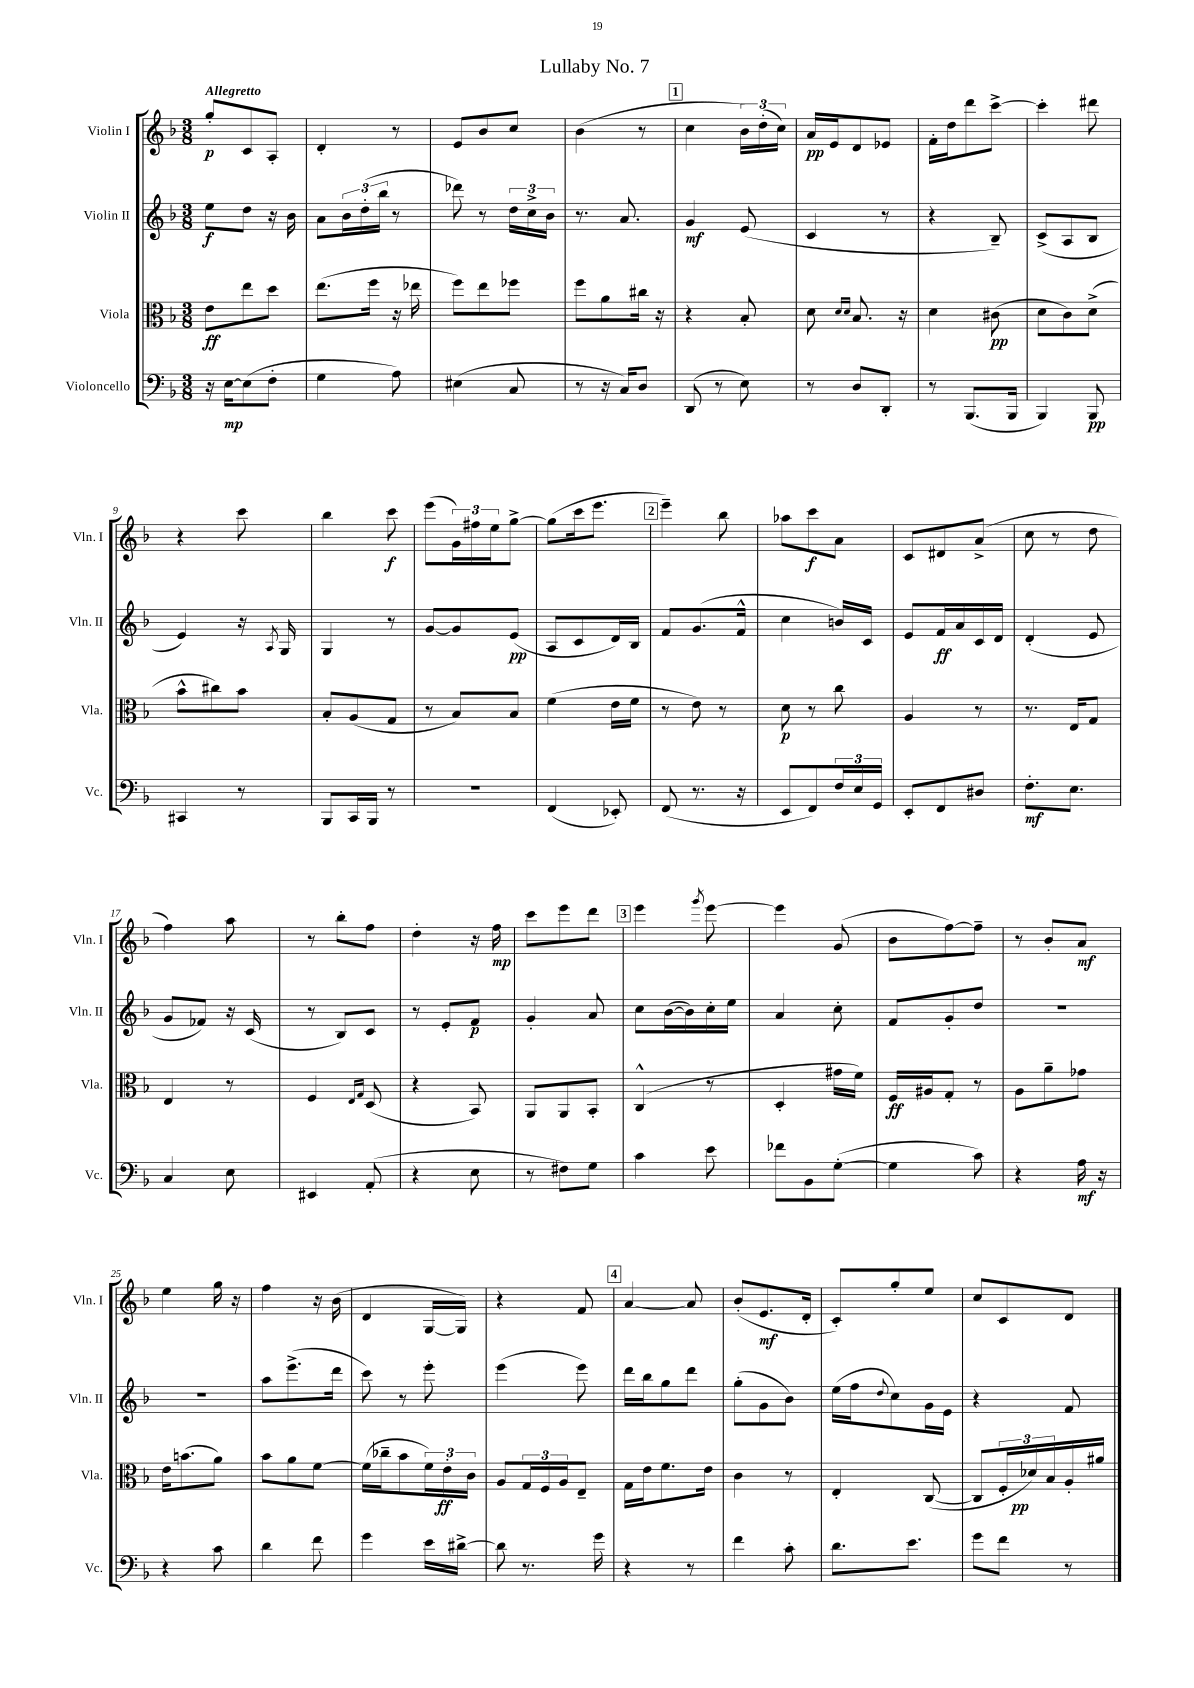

**kern	**kern	**kern	**kern
*staff4	*staff3	*staff2	*staff1
*clefF4	*clefC3	*clefG2	*clefG2
*k[b-]	*k[b-]	*k[b-]	*k[b-]
*M3/8	*M3/8	*M3/8	*M3/8
16r	8e\L	8ee\L	8gg'/L
[16E\LK	.	.	.
(8E\]	8ee\	8dd\J	8c/
8F'\J	8dd\J	16r	8A'/J
.	.	16b-\	.
=	=	=	=
4G\	(8.ee\L	8a\L	4d'/
.	.	24b-\L	.
.	.	(24dd'\	.
.	16ff\Jk	.	.
.	.	24bb-\JJ	.
8A\)	16r	8r	8r
.	16ee-\	.	.
=	=	=	=
(4E#\	8ff\L)	8ddd-\)	8e/L
.	8ee\	8r	8b-/
8C/	8ff-\J	24dd\LL	8cc/J
.	.	24cc^\	.
.	.	24b-\JJ	.
=	=	=	=
8r	8ff\L	8.r	(4b-\
16r	8a\	.	.
16C/LK)	.	8.a/	.
8D/J	16cc#\Jk	.	8r
.	16r	.	.
=	=	=	=
(8DD/	4r	4g/	4cc\
8r	.	.	.
8E\)	8B-'/	(8e/	24b-\LL)
.	.	.	(24dd'\
.	.	.	24cc\JJ)
=	=	=	=
8r	8d\	4c/	16a/LL
.	.	.	16e/J
.	16qqd/LL	.	.
.	16qqd/JJ	.	.
8D/L	8.B-/	.	8d/
8DD'/J	.	8r	8e-/J
.	16r	.	.
=	=	=	=
8r	4d\	4r	16f'\LL
.	.	.	16dd\J
(8.BBB-/L	.	.	8ddd\
.	(8c#\	8B-~/)	[8ccc^\J
16BBB-/Jk	.	.	.
=	=	=	=
4BBB-/)	8d\L	(8c^/L	4ccc'\]
.	8c\)	8A/	.
8BBB-/	(8d^\J	8B-/J	8ddd#\
=	=	=	=
4CC#/	8b-^^\L	4e/)	4r
.	8cc#\)	.	.
8r	8b-\J	16r	8ccc\
.	.	8qA/	.
.	.	16G/	.
=	=	=	=
8BBB-/L	8B-'/L	4G/	4bb-\
16CC/L	(8A/	.	.
16BBB-/JJ	.	.	.
8r	8G/J	8r	8ccc\
=	=	=	=
4.r	8r	[8g/L	(8eee\L
.	8B-/L)	8g/]	24g\L)
.	.	.	24ff#\
.	.	.	24ee\J
.	8B-/J	(8e/J	[8gg^\J
=	=	=	=
(4FF/	(4f\	8A/L	(8gg\]L
.	.	8c/	16ccc\k
.	.	.	8.eee\J
8EE-'/)	16e\LL	16d/L)	.
.	16f\JJ	16B-/JJ	.
=	=	=	=
(8FF/	8r	8f/L	4eee~\)
8.r	8e\)	(8.g/	.
.	8r	.	8bb-\
16r	.	16f^^/Jk	.
=	=	=	=
8EE/L	8d\	4cc\	8aa-\L
8FF/)	8r	.	8ccc\
24F/L	8cc\	16b/LL)	8a\J
24E/	.	.	.
.	.	16c/JJ	.
24GG/JJ	.	.	.
=	=	=	=
8EE'/L	4A/	8e/L	8c/L
8FF/	.	16f/L	8d#/
.	.	16a/	.
8D#/J	8r	16c/	(8a^/J
.	.	16d/JJ	.
=	=	=	=
8.F'\L	8.r	(4d'/	8cc\
.	.	.	8r
8.E\J	16E/LK	.	.
.	8G/J	8e/	8dd\
=	=	=	=
4C/	4E/	8g/L	4ff\)
.	.	8f-/J)	.
8E\	8r	16r	8aa\
.	.	(16c/	.
=	=	=	=
4EE#/	4F/	8r	8r
.	.	8B-/L)	8bb-'\L
.	16qqE/LL	.	.
.	16qqG/JJ	.	.
(8AA'/	(8D/	8c/J	8ff\J
=	=	=	=
4r	4r	8r	4dd'\
.	.	8e'/L	.
8E\	8BB-/)	8f/J	16r
.	.	.	16ff\
=	=	=	=
8r	8AA/L	4g'/	8ccc\L
8F#\L)	8AA/	.	8eee\
8G\J	8BB-'/J	8a/	8ddd\J
=	=	=	=
4c\	(4C^^/	8cc\L	4eee\
.	.	([16b-\L	.
.	.	16b-\])	.
.	.	.	8qggg/
8e\	8r	16cc'\	[8eee\
.	.	16ee\JJ	.
=	=	=	=
8f-\L	4D'/	4a/	4eee\]
8BB-\	.	.	.
([8G'\J	16g#\LL	8cc'\	(8g/
.	16f\JJ)	.	.
=	=	=	=
4G\]	16F/LL	8f/L	8b-\L
.	16A#/J	.	.
.	8G'/J	8g'/	[8ff\)
8c\)	8r	8dd/J	8ff~\]J
=	=	=	=
4r	8A\L	4.r	8r
.	8a~\	.	8b-'/L
16A\	8g-\J	.	8a/J
16r	.	.	.
=	=	=	=
4r	16e\LK	4.r	4ee\
.	(8.b\	.	.
8c\	8a\J)	.	16gg\
.	.	.	16r
=	=	=	=
4d\	8b-\L	8aa\L	4ff\
.	8a\	(8.eee^\	.
8f\	[8f\J	.	16r
.	.	16ddd\Jk	(16b-\
=	=	=	=
4g\	(16f\]LL	8ccc\)	4d/
.	16cc-~\J	.	.
.	8b-\	8r	.
16e\LL	24f\L)	8eee'\	[16G/LL
.	24e'\	.	.
[16d#^\JJ	.	.	16G/]JJ)
.	24c\JJ	.	.
=	=	=	=
8d#\]	8A/L	(4eee\	4r
8.r	24G/L	.	.
.	24F/	.	.
.	24A/J	.	.
.	8E~/J	8eee\)	8f/
16g\	.	.	.
=	=	=	=
4r	16G\LL	16ddd\LL	[4a/
.	16e\J	16bb-\J	.
.	8.f\	8gg\	.
8r	.	8ddd\J	8a/]
.	16e\Jk	.	.
=	=	=	=
4f\	4c\	(8gg'\L	(8b-'/L
.	.	8g\	8.e/
8c'\	8r	8b-\J)	.
.	.	.	16d'/Jk
=	=	=	=
8.d\L	4E'/	(16ee\LL	8c'/L)
.	.	16ff\J	.
.	.	8qqdd/	.
.	.	8cc\)	8gg'/
8.e\J	.	.	.
.	([8C/	16g\L	8ee/J
.	.	16e\JJ	.
=	=	=	=
8g\L	8C/]L	4r	8cc/L
8f\J	24F'/L	.	8c/
.	24d-/)	.	.
.	24B-/	.	.
8r	16A'/	8f/	8d/J
.	16a#/JJ	.	.
==	==	==	==
*-	*-	*-	*-
